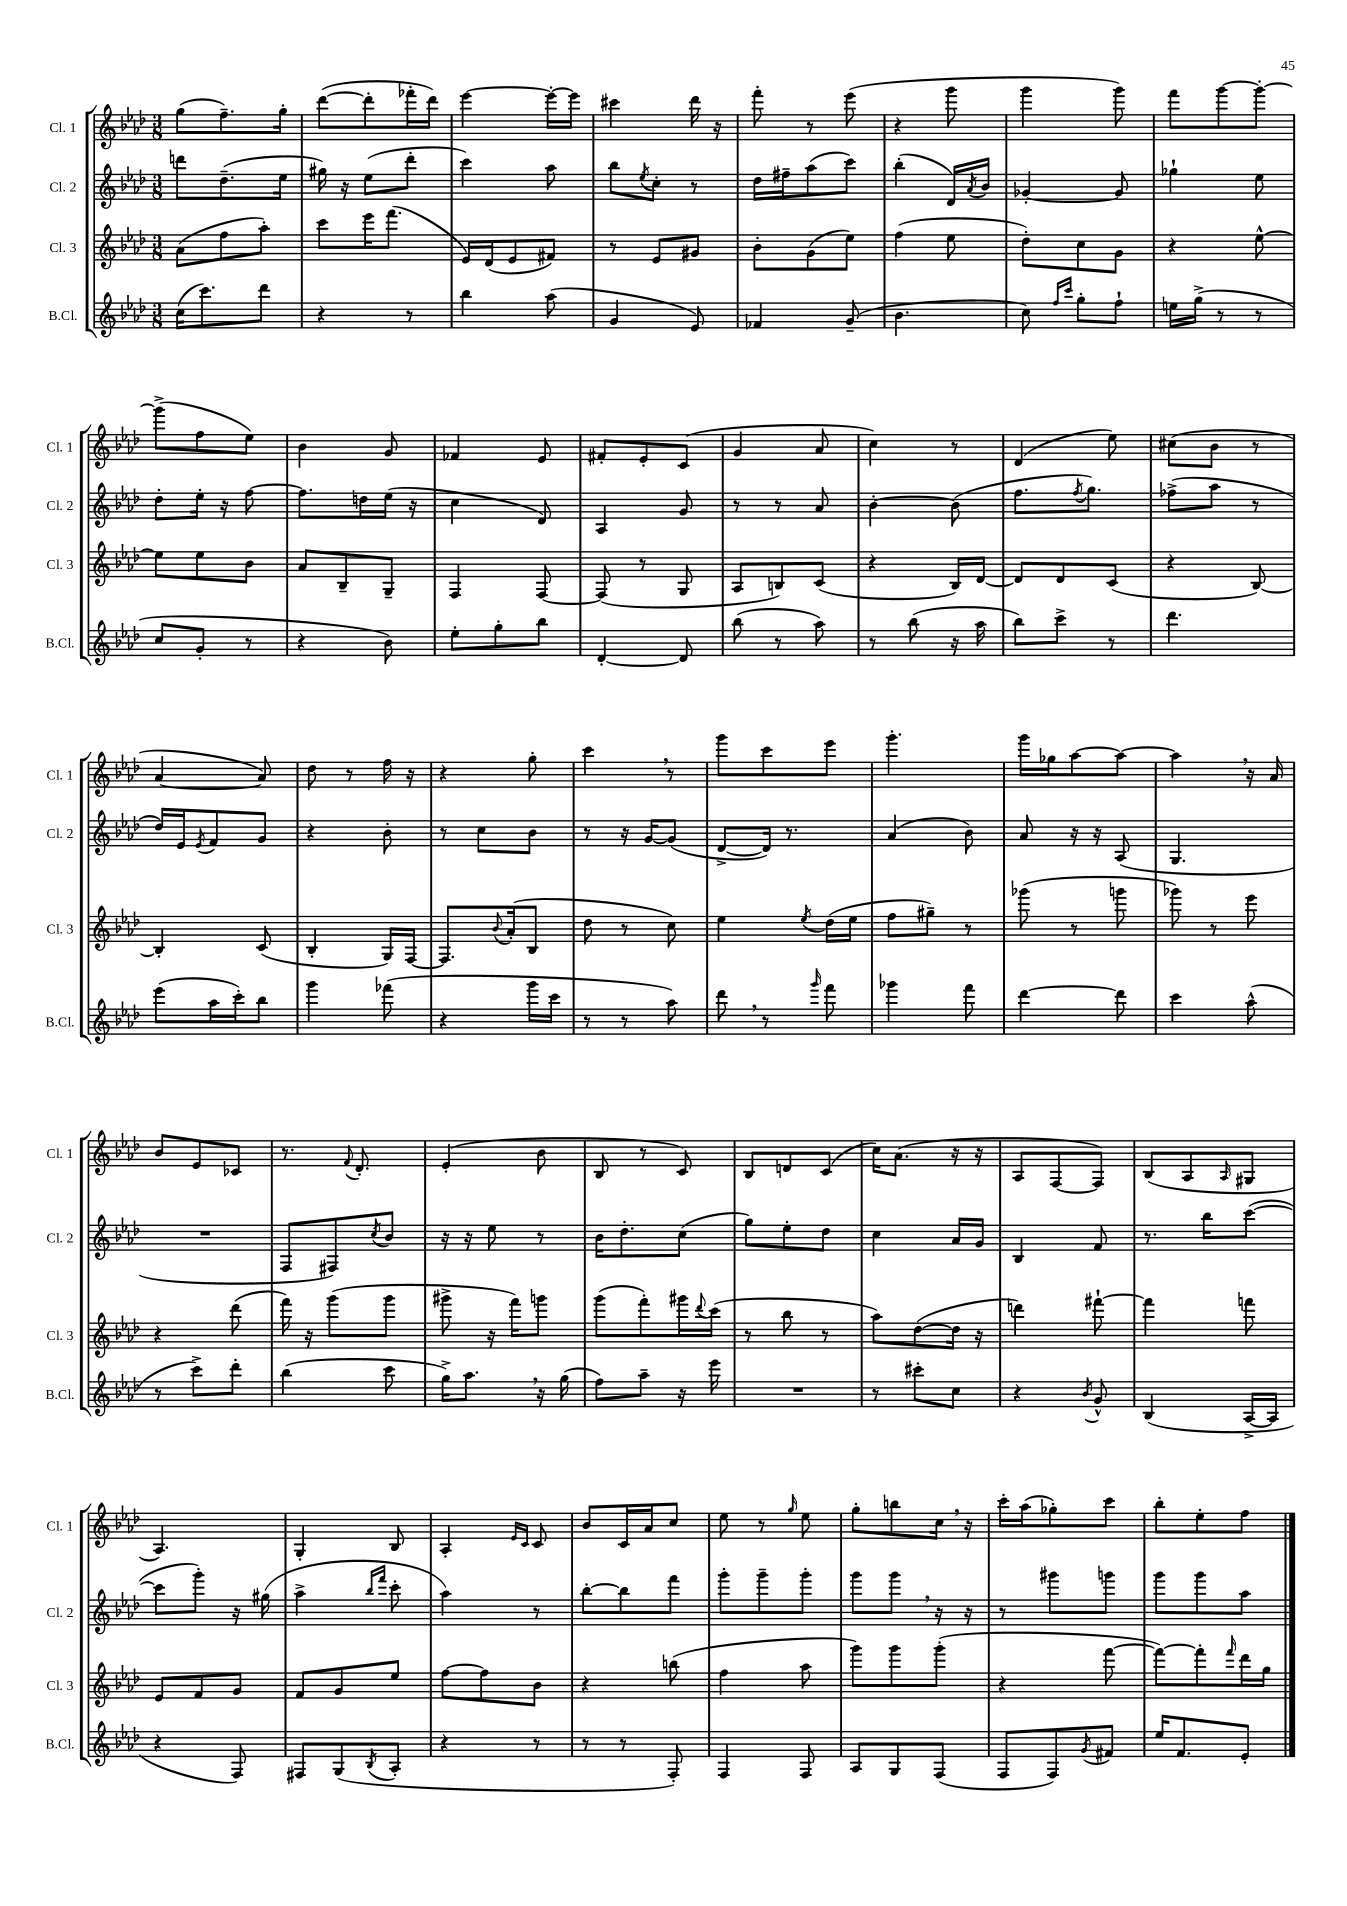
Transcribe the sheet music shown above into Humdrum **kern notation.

**kern	**kern	**kern	**kern
*staff4	*staff3	*staff2	*staff1
*clefG2	*clefG2	*clefG2	*clefG2
*k[b-e-a-d-]	*k[b-e-a-d-]	*k[b-e-a-d-]	*k[b-e-a-d-]
*M3/8	*M3/8	*M3/8	*M3/8
(16cc	(8a-	8ddd	(8gg
8.ccc)	.	.	.
.	8ff	(8.dd-~	8.ff~)
8ddd-	8aa-')	.	.
.	.	16ee-	16gg'
=	=	=	=
4r	8ccc	16gg#)	([8ddd-
.	.	16r	.
.	16eee-	(8ee-	8ddd-']
.	(8.fff	.	.
8r	.	8ddd-'	16fff-'
.	.	.	16ddd-)
=	=	=	=
4bb-	16e-)	4ccc)	[4eee-
.	(16d-	.	.
.	8e-	.	.
(8aa-	8f#)	8aa-	16eee-'_
.	.	.	16eee-]
=	=	=	=
4g	8r	8bb-	4ccc#
.	.	8qee-	.
.	8e-	8cc'	.
8e-)	8g#	8r	16ddd-
.	.	.	16r
=	=	=	=
4f-	8b-'	16dd-	8fff'
.	.	16ff#~	.
.	(8g	(8aa-	8r
(8g~	8ee-)	8ccc)	(8eee-
=	=	=	=
4.b-	(4ff	(4bb-'	4r
.	8ee-	16d-)	8ggg
.	.	8qa-	.
.	.	16b-	.
=	=	=	=
8cc)	8dd-')	[4g-'	4ggg
16qqff	.	.	.
16qqccc	.	.	.
8gg'	8cc	.	.
8ff`	8g	8g-]	8ggg)
=	=	=	=
16ee	4r	4gg-`	8fff
(16gg^	.	.	.
8r	.	.	[8ggg
8r	[8ee-^^	8ee-	8ggg'_
=	=	=	=
8cc	8ee-]	8dd-'	(8ggg^]
8g'	8ee-	16ee-'	8ff
.	.	16r	.
8r	8b-	[8ff	8ee-)
=	=	=	=
4r	8a-	8.ff]	4b-
.	8B-~	.	.
.	.	16dd	.
8b-)	8G~	(16ee-	8g
.	.	16r	.
=	=	=	=
8ee-'	4F	4cc	4f-
8gg'	.	.	.
8bb-	[8F	8d-)	8e-
=	=	=	=
[4d-'	(8F]	4A-	8f#'
.	8r	.	8e-'
8d-]	8G	8g	(8c
=	=	=	=
(8bb-	8A-	8r	4g
8r	8B)	8r	.
8aa-)	(8c	8a-	8a-
=	=	=	=
8r	4r	[4b-'	4cc)
(8bb-	.	.	.
16r	16B-)	(8b-]	8r
16aa-	[16d-	.	.
=	=	=	=
8bb-)	8d-]	8.ff	(4d-
8ccc^	8d-	.	.
.	.	8qff	.
.	.	8.gg)	.
8r	(8c	.	8ee-)
=	=	=	=
4.ddd-	4r	(8ff-^	(8cc#
.	.	8aa-	8b-
.	[8B-)	8r	8r
=	=	=	=
(8eee-	4B-']	16dd-)	[4a-
.	.	16e-	.
.	.	8qe-	.
16aa-	.	8f	.
16ccc')	.	.	.
8bb-	(8c	8g	8a-])
=	=	=	=
4ggg	4B-'	4r	8dd-
.	.	.	8r
(8fff-	16G)	8b-'	16ff
.	[16F	.	16r
=	=	=	=
4r	8.F]	8r	4r
.	.	8cc	.
.	8qqb-	.	.
.	(16a-'	.	.
16ggg	8B-	8b-	8gg'
16ccc	.	.	.
=	=	=	=
8r	8dd-	8r	4ccc
8r	8r	16r	.
.	.	[16g	.
8aa-)	8cc)	(8g]	8r
=	=	=	=
8ddd-	4ee-	[8d-^	8ggg
8r	.	16d-])	8ccc
.	.	8.r	.
16qqggg	8qee-	.	.
8fff	(16dd-	.	8eee-
.	16ee-	.	.
=	=	=	=
4ggg-	8ff	(4a-	4.ggg'
.	8gg#~)	.	.
8fff	8r	8b-)	.
=	=	=	=
[4ddd-	(8ggg-	8a-	16ggg
.	.	.	16gg-
.	8r	16r	[8aa-
.	.	16r	.
8ddd-]	8ggg	(8A-	8aa-_
=	=	=	=
4ccc	8ggg-)	4.G	4aa-]
.	8r	.	.
(8aa-^^	8eee-	.	16r
.	.	.	16a-
=	=	=	=
8r	4r	4.r	8b-
8ccc^)	.	.	8e-
8ddd-'	(8ddd-	.	8c-
=	=	=	=
(4bb-	16fff)	8F	8.r
.	16r	.	.
.	(8ggg	8F#)	.
.	.	.	8qqf
.	.	.	8.d-'
.	.	8qcc	.
8ccc	8ggg	8b-	.
=	=	=	=
16gg^)	8ggg#^	16r	(4e-'
8.aa-	.	16r	.
.	16r	8ee-	.
.	16fff)	.	.
16r	8ggg	8r	8b-
(16gg	.	.	.
=	=	=	=
8ff)	(8ggg	16b-	8B-
.	.	8.dd-'	.
8aa-~	8fff')	.	8r
16r	16ggg#	(8cc	8c)
.	8qqddd-	.	.
16eee-	(16ccc	.	.
=	=	=	=
4.r	8r	8gg)	8B-
.	8bb-	8ee-'	8d
.	8r	8dd-	(8c
=	=	=	=
8r	8aa-)	4cc	16cc)
.	.	.	(8.a-
8ccc#'	([8dd-	.	.
8cc	16dd-]	16a-	16r
.	16r	16g	16r
=	=	=	=
4r	4ddd)	4B-	8A-
.	.	.	[8F
8qb-	.	.	.
8g^^	[8fff#`	8f	8F])
=	=	=	=
(4B-	4fff#]	8.r	(8B-
.	.	.	8A-
.	.	16bb-	.
.	.	.	16qqA-
[16A-^	8fff	([8ccc	8G#
16A-]	.	.	.
=	=	=	=
4r	8e-	8ccc]	4.A-)
.	8f	8ggg')	.
8F)	8g	16r	.
.	.	(16gg#	.
=	=	=	=
8F#	8f	4aa-^	4G'
(8G	8g	.	.
.	.	16qqbb-	.
8qB-	.	16qqfff	.
8A-'	8ee-	8ccc'	8B-
=	=	=	=
4r	[8ff	4aa-)	4A-'
.	8ff]	.	.
.	.	.	16qqe-
.	.	.	16qqc
8r	8b-	8r	8c
=	=	=	=
8r	4r	[8bb-'	8b-
8r	.	8bb-]	16c
.	.	.	16a-
8F')	(8bb	8fff	8cc
=	=	=	=
4F	4ff	8ggg'	8ee-
.	.	8ggg~	8r
.	.	.	16qqgg
8F	8aa-	8ggg'	8ee-
=	=	=	=
8A-	8ggg)	8ggg	8gg'
8G	8ggg	8ggg	8bb
(8F	(8ggg'	16r	16cc
.	.	16r	16r
=	=	=	=
8F	4r	8r	16ccc'
.	.	.	(16aa-
8F)	.	8ggg#	8gg-')
8qg	.	.	.
8f#	[8fff	8ggg	8ccc
=	=	=	=
16ee-	8fff_)	8ggg	8bb-'
8.f	.	.	.
.	8fff']	8ggg	8ee-'
.	16qqfff	.	.
8e-'	16ddd-	8aa-	8ff
.	16gg	.	.
==	==	==	==
*-	*-	*-	*-
